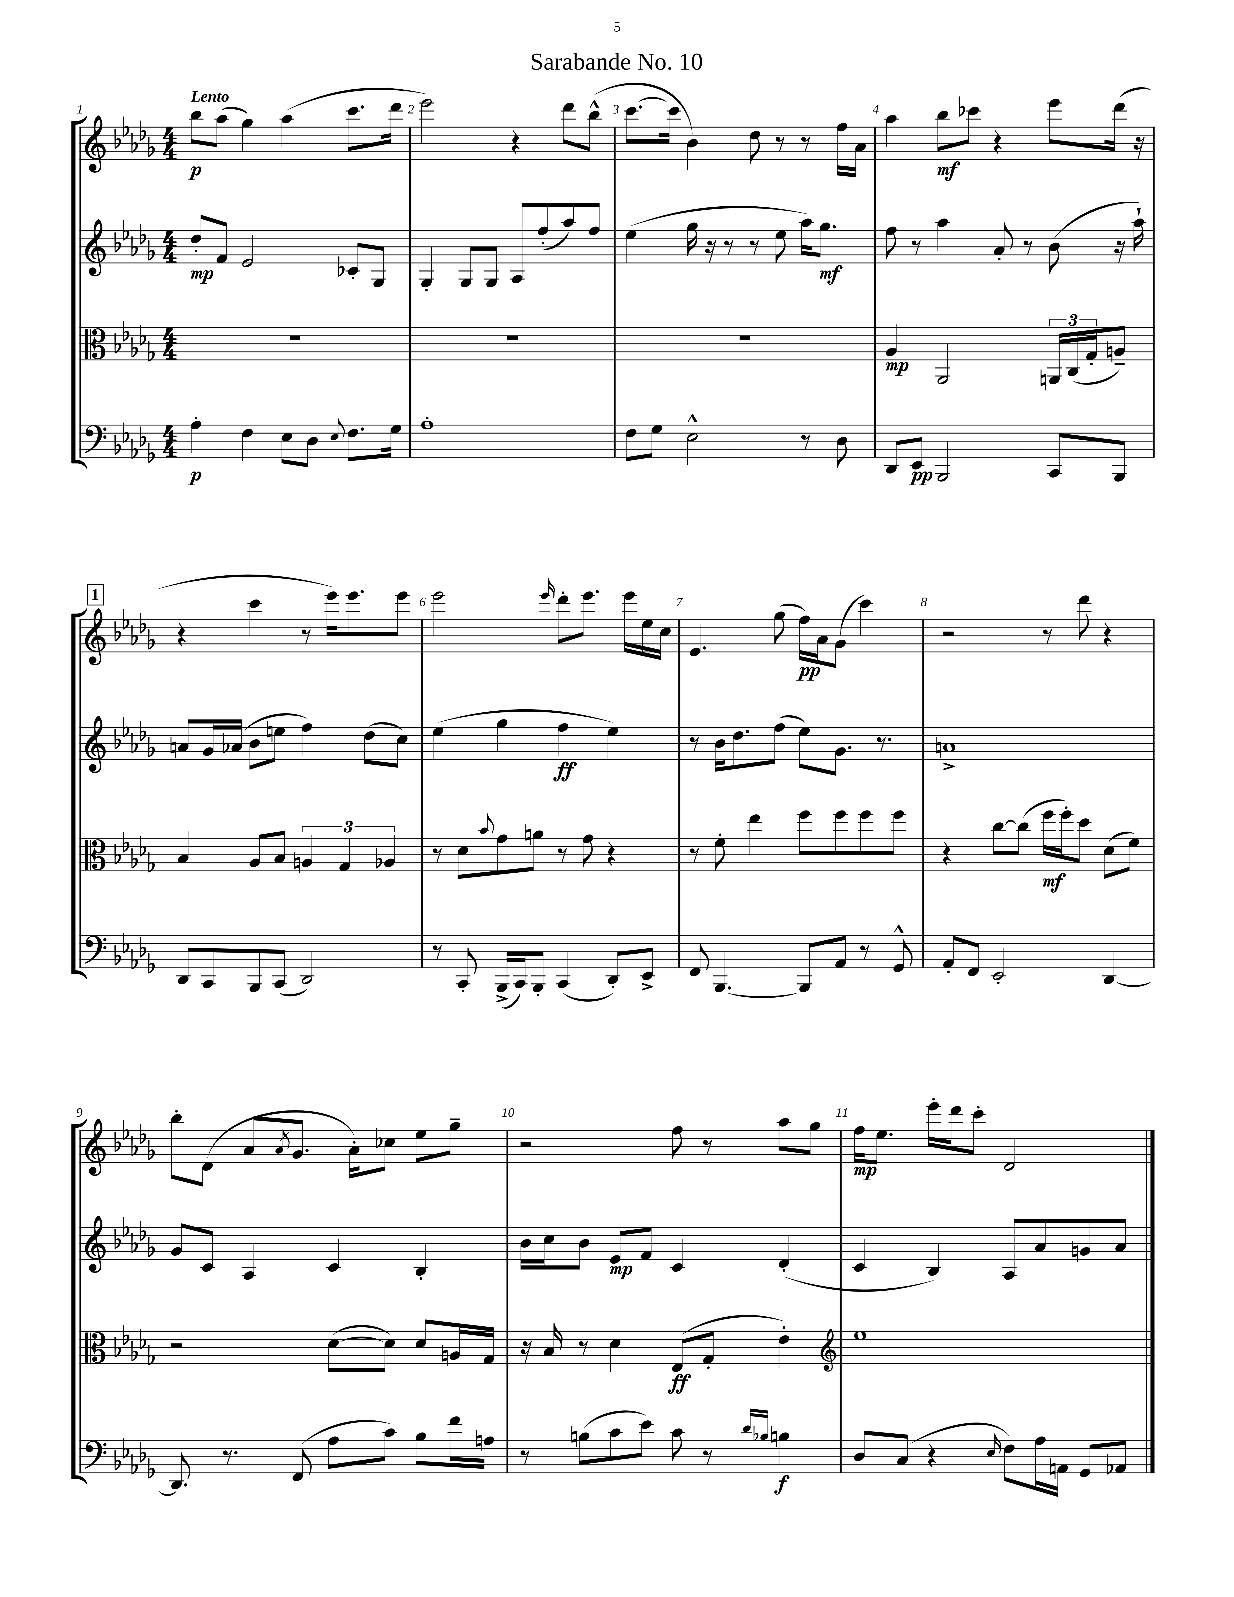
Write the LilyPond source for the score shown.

\header { title = "Sarabande No. 10" }
<<
\new StaffGroup <<
\new Staff = "s0" {
    \clef treble \key des \major \numericTimeSignature \time 4/4 \tempo "Lento"
    bes''8\p aes''8( ges''4) aes''4( c'''8. des'''16 |
    ees'''2) r4 des'''8 bes''8-^( |
    c'''8.~ c'''16 bes'4) des''8 r8 r8 f''16 aes'16 |
    aes''4 bes''8\mf ces'''8 r4 ees'''8 des'''16( r16 |
    \mark \markup { \box "1" } r4 c'''4 r8 ees'''16) ees'''8. ees'''8 |
    ees'''2 \grace { ees'''16 } des'''8-. ees'''8. ees'''16 ees''16 c''16 |
    ees'4. ges''8( f''16\pp) aes'16 ges'8( c'''4) |
    r2 r8 des'''8 r4 |
    bes''8-. des'8( aes'8 \acciaccatura { aes'8 } ges'8. aes'16-.) ces''8 ees''8 ges''8-- |
    r2 f''8 r8 aes''8 ges''8 |
    f''16\mp ees''8. ees'''16-. des'''16 c'''8-. des'2 \bar "|." |
}
\new Staff = "s1" {
    \clef treble \key des \major \numericTimeSignature \time 4/4
    des''8-.\mp f'8 ees'2 ces'8-. ges8 |
    ges4-. ges8 ges8 aes8 f''8-.( aes''8) f''8 |
    ees''4( ges''16 r16 r8 r8 ees''8 aes''16) ges''8.\mf |
    f''8 r8 aes''4 aes'8-. r8 bes'8( r16 aes''16-!) |
    \mark \markup { \box "1" } a'8 ges'16 aes'16( bes'8 e''8 f''4) des''8( c''8) |
    ees''4( ges''4 f''4\ff ees''4) |
    r8 bes'16 des''8. f''8( ees''8) ges'8. r8. |
    a'1-> |
    ges'8 c'8 aes4 c'4 bes4-. |
    bes'16 c''16 bes'8 ees'8\mp f'8 c'4 des'4-.( |
    c'4 bes4) aes8 aes'8 g'8 aes'8 \bar "|." |
}
\new Staff = "s2" {
    \clef alto \key des \major \numericTimeSignature \time 4/4
    R1 |
    R1 |
    R1 |
    aes4\mp aes,2 \tuplet 3/2 { a,16 c16( ges16-. } a8--) |
    \mark \markup { \box "1" } bes4 aes8 bes8 \tuplet 3/2 { a4 ges4 aes4 } |
    r8 des'8 \appoggiatura { bes'8 } ges'8 a'8 r8 ges'8 r4 |
    r8 f'8-. ees''4 f''8 f''8 f''8 f''8 |
    r4 c''8~ c''8( f''16\mf f''16-.) des''8 des'8( f'8) |
    r2 des'8~( des'8) des'8 a16 ges16 |
    r16 bes16 r8 des'4 ees8\ff( ges8-. ees'4-.) |
    \clef treble ees''1 \bar "|." |
}
\new Staff = "s3" {
    \clef bass \key des \major \numericTimeSignature \time 4/4
    aes4-.\p f4 ees8 des8 \appoggiatura { ees8 } f8. ges16 |
    aes1-. |
    f8 ges8 ees2-^ r8 des8 |
    des,8 ees,8\pp bes,,2 c,8 bes,,8 |
    \mark \markup { \box "1" } des,8 c,8 bes,,8 c,8( des,2) |
    r8 c,8-. bes,,16->( c,16) bes,,8-. c,4( des,8-.) ees,8-> |
    f,8 bes,,4.~ bes,,8 aes,8 r8 ges,8-^ |
    aes,8-. f,8 ees,2-. des,4~ |
    des,8. r8. f,8( aes8 c'8) bes8 f'16 a16 |
    r8 b8( c'8 ees'8) c'8 r8 \grace { des'16 bes16 } b4\f |
    des8 c8( r4 \grace { ees16 } f8) aes16 a,16 ges,8 aes,8 \bar "|." |
}
>>
>>
\layout { \context { \Score \override BarNumber.break-visibility = ##(#f #t #t) barNumberVisibility = #all-bar-numbers-visible } }
